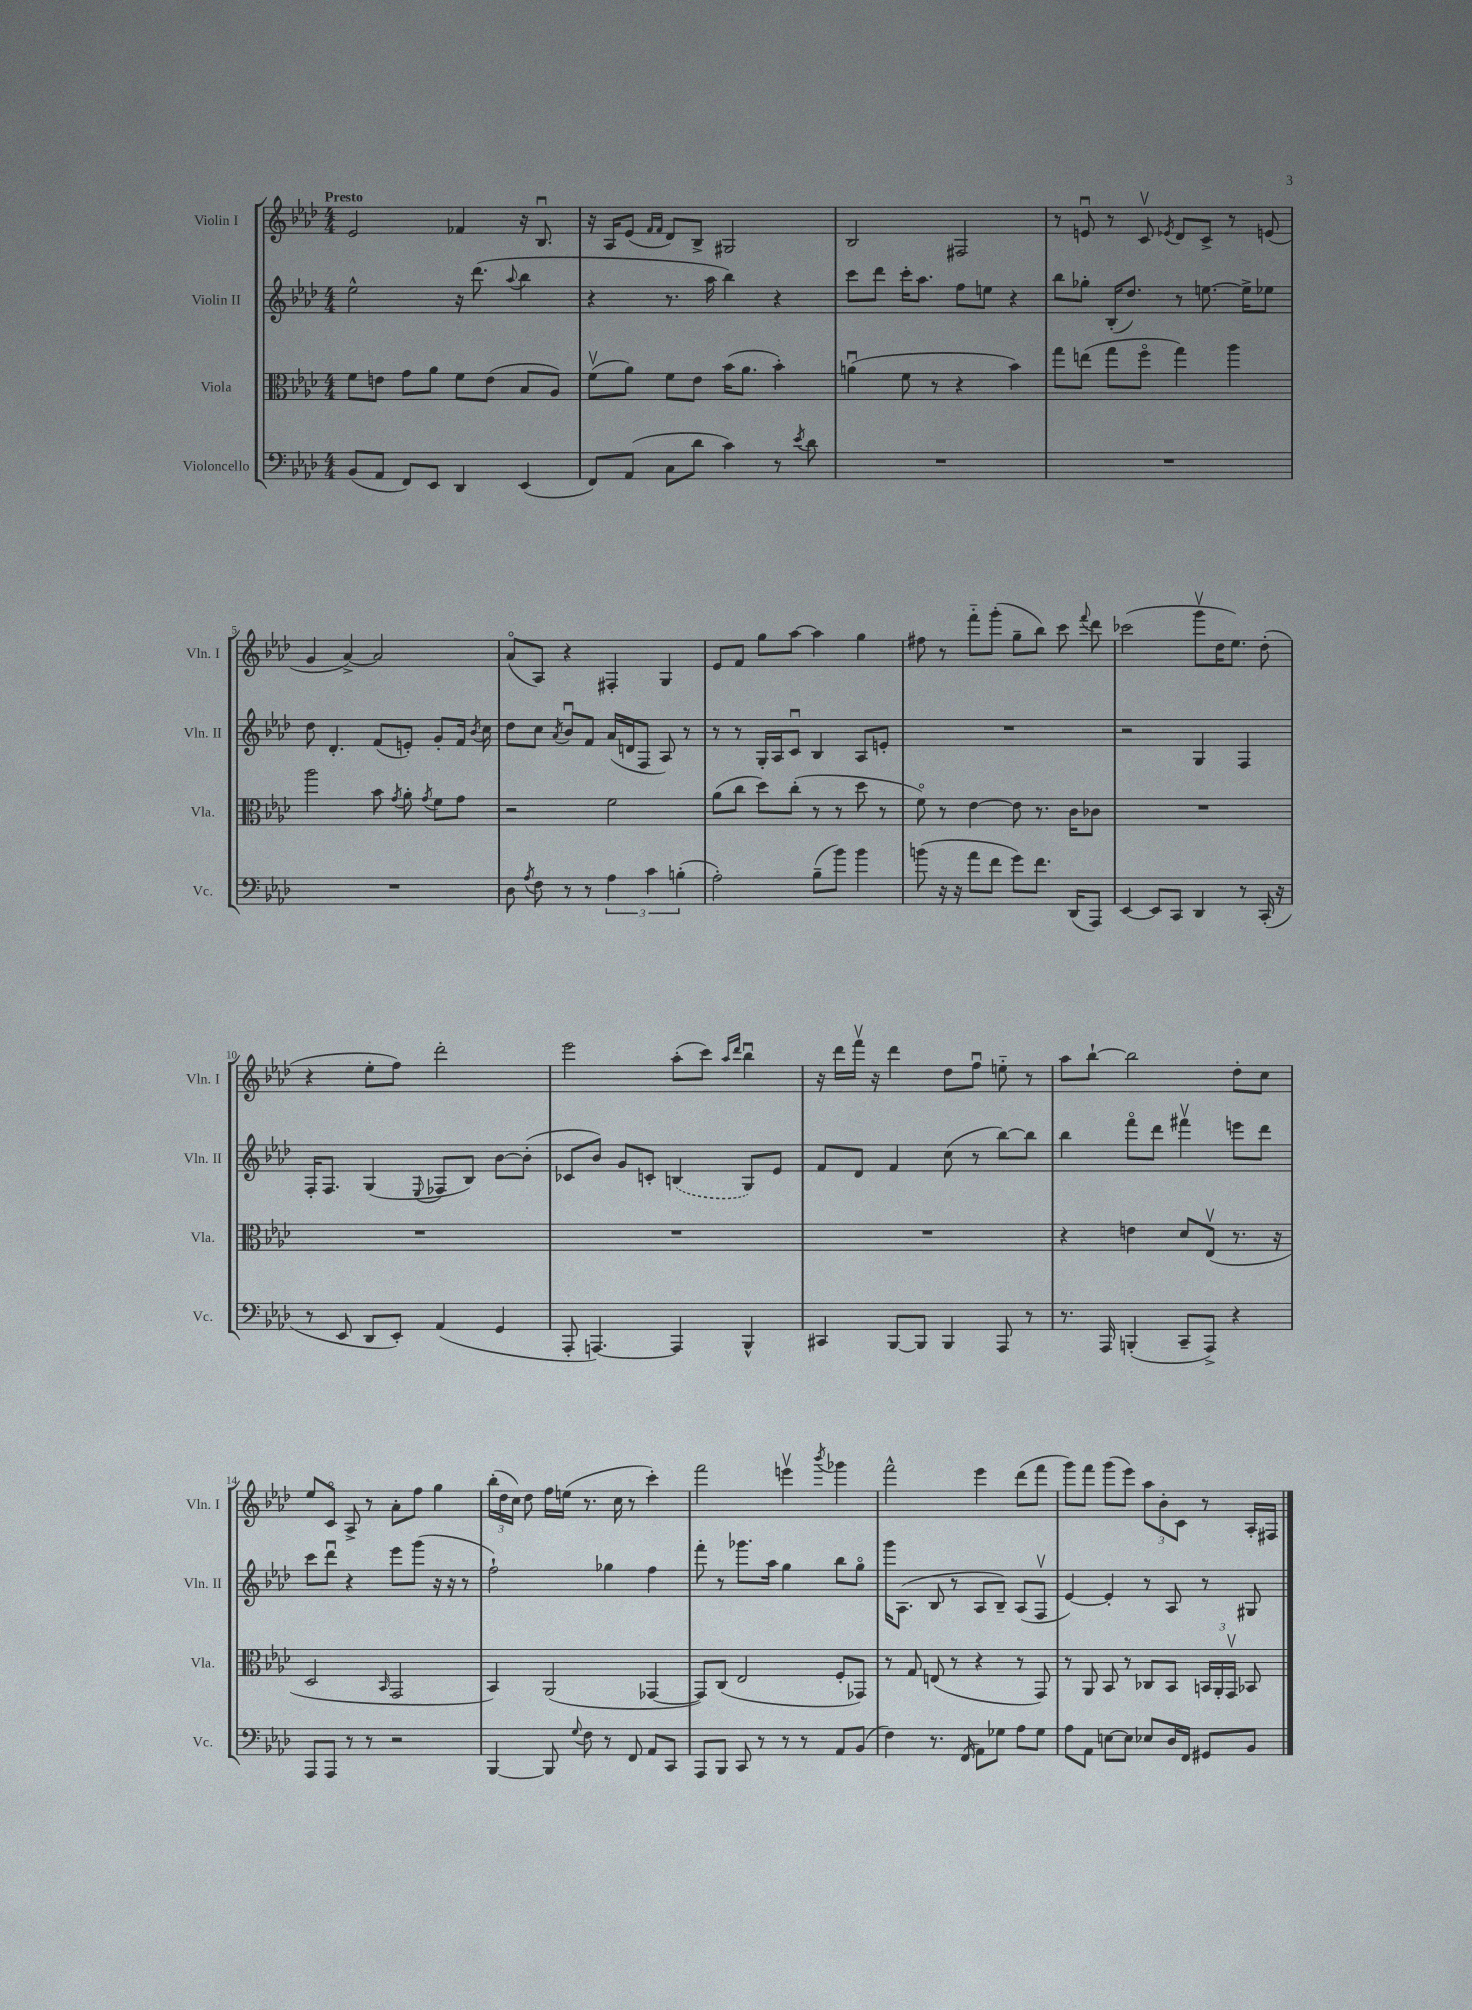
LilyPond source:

<<
\new StaffGroup <<
\new Staff = "s0" \with { instrumentName = "Violin I" shortInstrumentName = "Vln. I" } {
    \clef treble \key aes \major \numericTimeSignature \time 4/4 \tempo "Presto"
    \autoBeamOff ees'2 fes'4 r16 bes8.\downbow |
    r16 aes16[ ees'8]( \grace { f'16[ f'16] } des'8[) bes8]-> gis2 |
    bes2 fis2 |
    r8 e'8\downbow r8 c'8\upbow \acciaccatura { ees'8 } des'8[ c'8]-> r8 e'8( |
    g'4 aes'4~->) aes'2 |
    aes'8[\flageolet( aes8]) r4 fis4-. g4 |
    ees'8[ f'8] g''8[ aes''8]~ aes''4 g''4 |
    fis''8 r8 f'''8[-_ g'''8]-.( g''8[-- bes''8]) c'''8 \appoggiatura { f'''8 } des'''8 |
    ces'''2( g'''8[\upbow des''16 ees''8.]) des''8-.( |
    r4 ees''8[-. f''8]) des'''2-. |
    ees'''2 aes''8[-.( c'''8]) \grace { aes''16[ des'''16] } bes''4\downbow |
    r16 des'''16[ f'''16]\upbow r16 des'''4 des''8[ f''8]\downbow e''8-_ r8 |
    aes''8[ bes''8]~-! bes''2 des''8[-. c''8] |
    ees''8[ c'8]\flageolet aes8-> r8 aes'8[-. f''8] g''4 |
    \tuplet 3/2 { bes''16[-.( des''16 c''16]) } des''8 f''16[ e''16]( r8. c''16 r8 c'''4-.) |
    f'''2 e'''4\upbow \acciaccatura { bes'''8 } ges'''4 |
    f'''2-^ ees'''4 des'''8[( f'''8] |
    g'''8[) f'''8] g'''8[( ees'''8]) \tuplet 3/2 { aes''8[ bes'8-. c'8] } r8 aes16[-. fis16] \bar "|." |
}
\new Staff = "s1" \with { instrumentName = "Violin II" shortInstrumentName = "Vln. II" } {
    \clef treble \key aes \major \numericTimeSignature \time 4/4
    \autoBeamOff ees''2-^ r16 des'''8.( \appoggiatura { aes''8 } bes''4 |
    r4 r8. aes''16 bes''4) r4 |
    c'''8[ des'''8] c'''16[-. aes''8.] f''8[ e''8] r4 |
    bes''8[ ges''8]-. bes16[-.( des''8.]) r8 e''8.~ e''16[-> ees''8] |
    des''8 des'4.-. f'8[( e'8]-.) g'8[-. f'16] \acciaccatura { bes'8 } c''16 |
    des''8[ c''8] \acciaccatura { aes'8 } bes'8[\downbow f'8] aes'16[( d'16 f8] aes8) r8 |
    r8 r8 g16[-. aes16 c'8]\downbow bes4 aes8[ e'8]-. |
    R1 |
    r2 g4 f4 |
    f16[-. f8.] g4( \appoggiatura { ees8 } fes8[ bes8]) bes'8[~ bes'8]-.( |
    ces'8[ bes'8]) g'8[ c'8]-. \once \slurDashed b4( g8[) ees'8] |
    f'8[ des'8] f'4 c''8( r8 bes''8[~) bes''8] |
    bes''4 f'''8[\flageolet des'''8] fis'''4\upbow e'''8[ des'''8] |
    c'''8[ des'''8]\downbow r4 ees'''8[ g'''8]( r16 r16 r8 |
    f''2-!) ges''4 f''4 |
    f'''8-. r8 ges'''8.[ aes''16] g''4 bes''8[ g''8]\flageolet |
    g'''16[ aes8.]( bes8 r8 aes8[ bes8]--) aes8[( f8]\upbow |
    ees'4~) ees'4-. r8 aes8 r8 gis8 \bar "|." |
}
\new Staff = "s2" \with { instrumentName = "Viola" shortInstrumentName = "Vla." } {
    \clef alto \key aes \major \numericTimeSignature \time 4/4
    \autoBeamOff f'8[ e'8] g'8[ aes'8] f'8[ e'8]( bes8[ aes8]) |
    f'8[\upbow( aes'8]) f'8[ ees'8] bes'16[( aes'8.] bes'4-.) |
    a'4\downbow( f'8 r8 r4 bes'4) |
    g''8[ e''8]( g''8[ f''8]\flageolet g''4) aes''4 |
    aes''2 bes'8 \acciaccatura { g'8 } aes'8-. \acciaccatura { g'8 } f'8[ g'8] |
    r2 f'2 |
    aes'8[( c''8] des''8[) c''8]-.( r8 r8 des''8 r8 |
    f'8\flageolet) r8 ees'4~ ees'8 r8. c'16[ ces'8] |
    R1 |
    R1 |
    R1 |
    R1 |
    r4 e'4 des'8[ ees8]\upbow( r8. r16 |
    des2 \grace { bes,16 } g,2 |
    bes,4) aes,2( ges,4~ |
    ges,8[) c8]( ees2 f8[-. ges,8]) |
    r8 g8 e8( r8 r4 r8 g,8) |
    r8 aes,8 bes,8 r8 ces8[ bes,8] \tuplet 3/2 { b,16[ aes,16-. g,16]\upbow } bes,8 \bar "|." |
}
\new Staff = "s3" \with { instrumentName = "Violoncello" shortInstrumentName = "Vc." } {
    \clef bass \key aes \major \numericTimeSignature \time 4/4
    \autoBeamOff bes,8[( aes,8] f,8[) ees,8] des,4 ees,4( |
    f,8[) aes,8]( c8[ des'8] c'4) r8 \acciaccatura { ees'8 } des'8 |
    R1 |
    R1 |
    R1 |
    des8 \acciaccatura { aes8 } f8 r8 r8 \tuplet 3/2 { aes4 c'4 b4-.( } |
    aes2-.) bes8[--( bes'8]) bes'4 |
    b'8( r16 r16 aes'8[ f'8] g'8[) f'8.] des,16[( aes,,8]) |
    ees,4~ ees,8[ c,8] des,4 r8 c,16-.( r16 |
    r8 ees,8 des,8[ ees,8]-.) aes,4( g,4 |
    aes,,8-. a,,4.~) a,,4 bes,,4-^ |
    cis,4 bes,,8[~ bes,,8] bes,,4 aes,,8 r8 |
    r8. aes,,16 b,,4-.( c,8[-- aes,,8]->) r4 |
    aes,,8[ aes,,8] r8 r8 r2 |
    bes,,4~ bes,,8 \appoggiatura { g8 } f8 r8 f,8 aes,8[ c,8] |
    aes,,8[ bes,,8] c,8 r8 r8 r8 aes,8[ bes,8]( |
    f4) r8. f,16( aes,8[) ges8] aes8[ ges8] |
    aes8[ aes,8] e8[~ e8] ees8[ des16 f,16] gis,8[ bes,8] \bar "|." |
}
>>
>>
